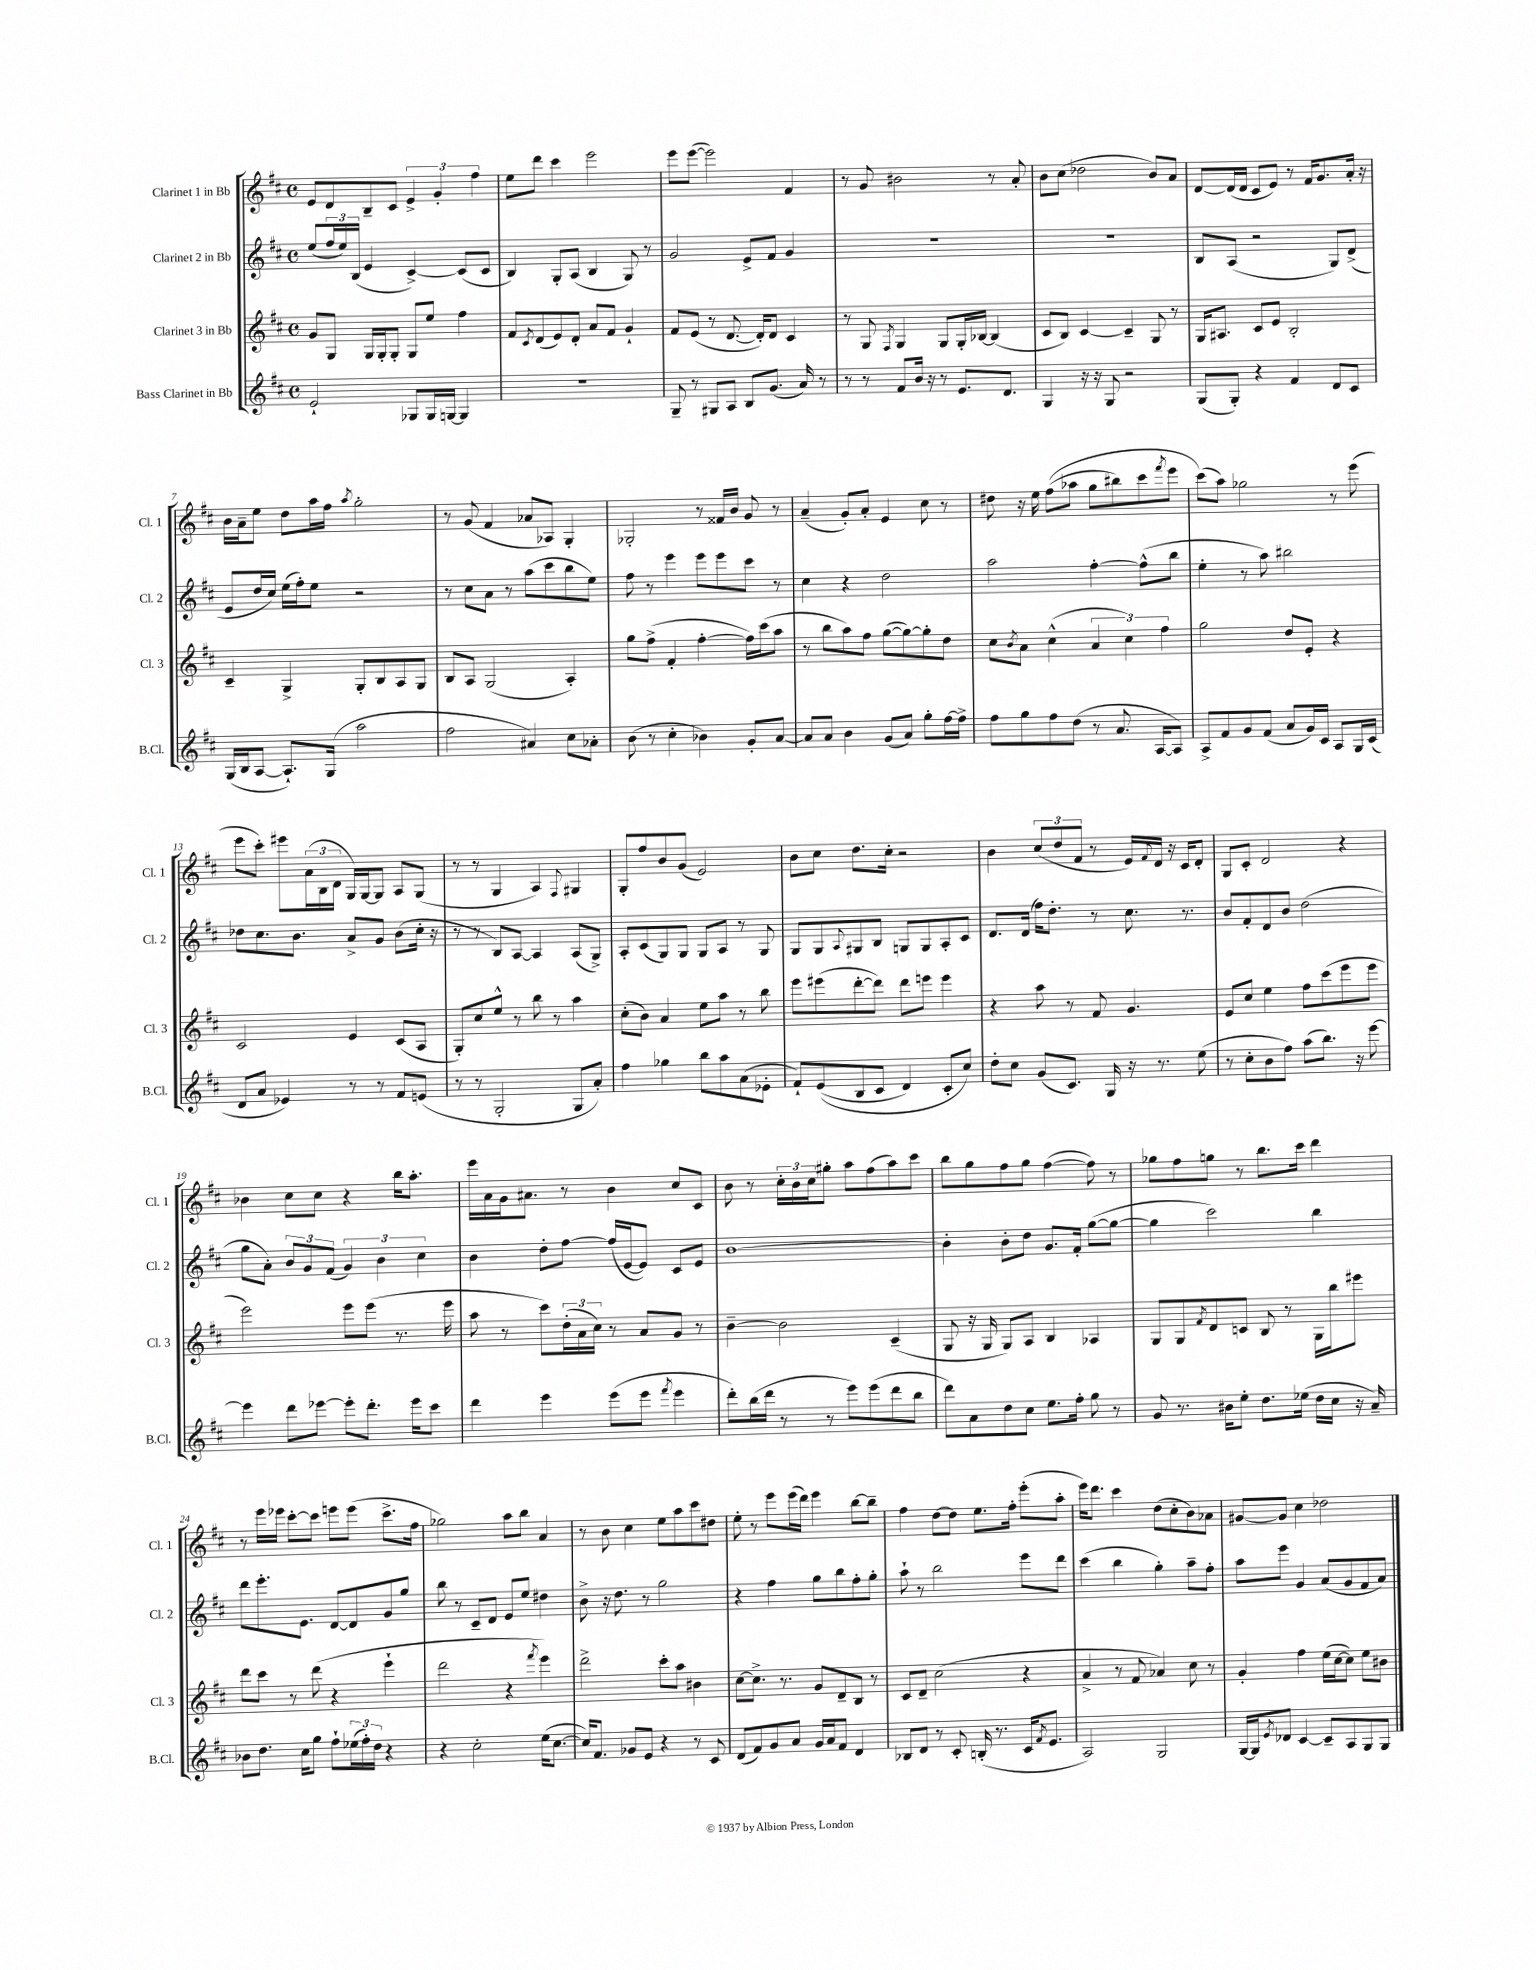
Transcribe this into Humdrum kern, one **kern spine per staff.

**kern	**kern	**kern	**kern
*staff4	*staff3	*staff2	*staff1
*clefG2	*clefG2	*clefG2	*clefG2
*k[f#c#]	*k[f#c#]	*k[f#c#]	*k[f#c#]
*M4/4	*M4/4	*M4/4	*M4/4
*met(c)	*met(c)	*met(c)	*met(c)
2e`	8g	(8ee	8e
.	8G	24ff#	8d
.	.	24ee)	.
.	.	(24B	.
.	16G	4e	8B~
.	16G'	.	.
.	8G'	.	8c#
8G-	8G	[4c#^)	6e^
16G-	8ee	.	.
.	.	.	6g'
[16G	.	.	.
4G]	4ff#	(8c#]	.
.	.	.	6ff#
.	.	8c#	.
=	=	=	=
1r	8f#	4B)	8ee
.	8qc#	.	.
.	(8d	.	8ddd
.	8e)	8G'	4ccc#
.	8d'	(8A	.
.	8a	4B	2eee
.	8f#	.	.
.	4g`	8G)	.
.	.	8r	.
=	=	=	=
8G~	8f#	2g	8eee
8r	(8e	.	([8eee
8G#	8r	.	2eee])
8A	[8.d	.	.
8B	.	8e^	.
.	16d'])	.	.
(8.g	8d	8f#	.
.	4c#	4g	4f#
16a)	.	.	.
8r	.	.	.
=	=	=	=
8r	8r	1r	8r
8r	8G	.	8g
.	8qF#	.	.
8f#	4G	.	2b#
16b	.	.	.
16r	.	.	.
8r	8G	.	.
8.e	16G'	.	.
.	[16B-	.	.
.	(4B-]	.	8r
8.d	.	.	.
.	.	.	8a'
=	=	=	=
4G	8c#	1r	8b
.	8B)	.	(8cc#
16r	[4c#	.	2dd-
16r	.	.	.
8G	.	.	.
2r	4c#~]	.	.
.	8G	.	8b)
.	8r	.	8a
=	=	=	=
(8G	16G	8B	[8d
.	8.A#	.	.
8G')	.	(8A	(16d]
.	.	.	16d
4r	8c#	2r	8c#
.	8e	.	8e)
4f#	2B'	.	8r
.	.	.	16f#
.	.	.	8.g
8d	.	8G)	.
8c#	.	(8d^	16a'
.	.	.	16r
=	=	=	=
(16G	4c#~	8e	16b
16B	.	.	16a~
[8A	.	16dd	8ee
.	.	16cc#)	.
8.A`])	4G^	(16ee	8dd
.	.	16ff#')	.
.	.	8ee	16aa
(16G	.	.	16ff#
.	.	.	8qaa
2aa	8G'	2r	2gg'
.	8B	.	.
.	8A	.	.
.	8G	.	.
=	=	=	=
2ff#	8B	8r	8r
.	8A	8cc#	(8g
.	(2G	8a	4f#
.	.	8r	.
4a#)	.	(8aa	8a-
.	.	8ccc#	8A-)
8cc#	4A')	8bb	4G'
8a-'	.	8ee)	.
=	=	=	=
(8b	8gg	8ff#	2G-'
8r	(8ff#^	8r	.
4cc#'	4f#'	4eee	.
4b-)	[4ff#'	8eee	8r
.	.	8eee	16f##
.	.	.	16b
8g'	16ff#])	8ccc#	8g
.	(16ccc#	.	.
[8a	8aa	8r	8r
=	=	=	=
8a]	8r	4cc#	(4a~
8a	8bb	.	.
4b	8aa)	4r	8g')
.	8ff#	.	8a'
(8g	([8gg	2dd	4e
8a)	8gg_)	.	.
8gg'	8gg']	.	8cc#
[16ff#	8dd	.	8r
16ff#^]	.	.	.
=	=	=	=
8ff#	8cc#	2aa	8dd#
.	8qb	.	.
8gg	8a	.	16r
.	.	.	16ee
8ff#	(4cc#^^	.	&((8ff#
(8dd	.	.	8aa-
8r	6a	[4ff#'	8gg
8.a	.	.	8bb#)
.	6cc#)	.	.
.	.	(8ff#^^]	8ccc#
[16A	.	.	.
.	6ff#	.	.
.	.	.	8qfff#
8A])	.	8bb	8eee
=	=	=	=
8A^	2gg	4ee'	(8ccc#&)
8f#	.	.	8aa)
8g	.	8r	2gg-
(8f#	.	8aa)	.
8a	8dd	2bb#	.
16g)	8e'	.	.
16c#	.	.	.
8A	4r	.	8r
16G	.	.	(8eee
(16c#	.	.	.
=	=	=	=
8d	2c#	8dd-	8eee
8a	.	8.cc#	8ccc#')
4e-)	.	.	8eee#
.	.	8.b	.
.	.	.	(24a
.	.	.	24B
.	.	.	24d
8r	4e	8a^	16G)
.	.	.	[16G
8r	.	8g	8G]
8f#	(8c#	(8b	8A
(8e	8A	16cc#'	(8G
.	.	16r	.
=	=	=	=
8r	8G')	8r	8r
8r	8cc#	8r	8r
2G'	8ee^^	8B)	4G
.	8r	[8A	.
.	8bb	4A]	4A)
.	8r	.	.
.	.	.	8qqF#
8G	4aa	(8A	4G#
8a')	.	8G^)	.
=	=	=	=
4ff#	(8cc#'	8A'	8G'
.	8b)	(8c#	8ff#
4gg-	4a	8G)	8b
.	.	8G	(8g
8bb	8ee	8G	2e)
8aa	8aa	8A	.
(8a	8r	8r	.
8e-'	8bb	8G	.
=	=	=	=
8f#`)	8eee	8G	8b
&((8e	(8eee#	8G	8cc#
.	.	8qqA	.
8B	[8ddd'	8G#	8.dd
8c#	8ddd])	8B	.
.	.	.	16cc#'
4d)	8ddd	8G	2r
.	8eee	8G	.
8c#'	4eee	8A'	.
8cc#&)	.	8c#	.
=	=	=	=
8dd'	4r	8.d	4b
8cc#	.	.	.
.	.	(16d	.
(8g	8aa	16ff#)	(12cc#
.	.	8.dd'	.
.	.	.	12dd
8.c#)	8r	.	.
.	.	.	12f#
.	8f#	8r	8r
16G	.	.	.
16r	4.g	8.cc#	16e)
.	.	.	8qqf#
8.r	.	.	16d
.	.	.	16r
.	.	8.r	16c#
(8ee	.	.	8d'
=	=	=	=
8r	8e	8b	8G
8cc#'	8cc#	8f#'	8c#'
8b	4ee	8d	2d
8ff#)	.	8b	.
(8aa	8ff#	(2dd	.
8.bb)	(8ccc#	.	.
.	8eee	.	4r
16r	.	.	.
[8eee	8eee	.	.
=	=	=	=
4eee]	2eee)	8gg	4b-
.	.	8a')	.
8ddd	.	12b	8cc#
.	.	12g	.
[8eee-	.	.	8cc#
.	.	(12f#	.
8eee-']	8eee	6g)	4r
8.ddd'	(8eee	.	.
.	.	6b	.
.	8.r	.	16bb
16eee-	.	.	8.aa'
.	.	6cc#	.
8ccc#	.	.	.
.	16eee	.	.
=	=	=	=
4ddd	8aa	4b	16eee
.	.	.	16a
.	8r	.	16g
.	.	.	8.a#
4eee	8ccc#)	8dd'	.
.	(24dd'	[8ff#	8r
.	24a	.	.
.	24cc#)	.	.
(8eee	8r	(16ff#]	4b
.	.	[16e	.
8eee	8a	8e])	.
8qfff#	.	.	.
4eee	8g	8c#	8cc#
.	8r	8e	8c#
=	=	=	=
8ddd')	[4b~	[1b	8b
(16bb	.	.	8r
16ddd	.	.	.
8r	2b]	.	24cc#'
.	.	.	24b
.	.	.	24cc#
8r	.	.	8gg#'
8eee)	.	.	8aa
(8eee	.	.	(8ff#
8ddd	(4c#~	.	8aa)
8bb	.	.	8ccc#
=	=	=	=
8ddd)	8G	4b']	8bb
8a	16r	.	8gg
.	16G	.	.
8dd	8G)	8b'	8ff#
8cc#	8A	8dd	8gg
8.ee	4B	8.g	([4ff#
16ff#'	.	16f#'	.
8gg	4A-	([8gg	8ff#])
8r	.	8gg_	8r
=	=	=	=
8g	8G	4gg]	8gg-
8.r	8G	.	8ff#
.	8qf#	.	.
.	8d	2ccc#)	8gg
16b#	.	.	.
8ee'	8c	.	8r
8.dd	8B	.	8.bb
.	8r	.	.
(16ee-	.	.	16ccc#
16dd	16G	4bb	4ddd
16cc#	16bb	.	.
16r	8eee#	.	.
16a~)	.	.	.
=	=	=	=
8b-	8ddd	8ddd	8r
8.dd	8ccc#	8.eee'	16eee
.	.	.	16eee-
.	8r	.	[8ccc#'
16cc#	.	8.e	.
8gg	(8ddd	.	8ccc#]
8ff#`	4r	[8d	8eee
(24ee-	.	8d]	(8eee
24ff#')	.	.	.
24dd	.	.	.
4r	4eee`	8g	8.ccc#^
.	.	8gg	.
.	.	.	16ff#
=	=	=	=
4r	2ddd	8bb	2gg-)
.	.	8r	.
2cc#'	.	8c#~	.
.	.	8d	.
.	4r	8e	8aa
.	.	8ee	8bb
.	8qfff#	.	.
(16ee	4eee)	4dd#	4a
[8.cc#	.	.	.
=	=	=	=
16cc#])	2ddd^	8b^	8r
8.f#	.	.	.
.	.	16r	8b
.	.	8.dd	.
8g-	.	.	4cc#
8e	.	8r	.
4r	8ccc#'	2gg	8ee
.	8aa	.	8aa
8r	4b#	.	8ccc#
8c#	.	.	8dd#
=	=	=	=
(8d	[8cc#	4r	8ee'
8f#)	8.cc#^]	.	8r
8g	.	4ff#	8eee
.	8.r	.	.
8a	.	.	(16eee
.	.	.	16ddd)
16g	8g	8gg	4eee
16a	.	.	.
8f#	8d~	8bb	.
4d	8B	8ff#'	[8bb
.	8r	8gg'	8bb~]
=	=	=	=
8B-	8c#	8aa`	4ff#
8d	8d~	8r	.
8r	(2cc#	2bb	[8dd
8c#'	.	.	8dd]
(16B'	.	.	8.ee
8.r	.	.	.
.	.	.	16ff#'
16c#	4r	8eee	(8eee'
8qf#	.	.	.
8.e	.	.	.
.	.	8ddd	8aa'
=	=	=	=
2A)	4a^	(4ccc#	16eee)
.	.	.	8.ddd
.	8r	4bb	4ccc#
.	8f#	.	.
2G	4a-)	4gg')	(8dd
.	.	.	8cc#'
.	8cc#	8aa~	8b)
.	8r	8ff#'	8a-
=	=	=	=
[16G	4g'	8aa	[8g#
16G]	.	.	.
8qe	.	.	.
8d-	.	8eee	8g#]
[4c#	4ff#	4g	4cc#
8c#~]	(16ee	(8a	2dd-
.	[16cc#	.	.
8A	8cc#])	8g	.
8G	8ee	8f#	.
8G	8b#	8a)	.
==	==	==	==
*-	*-	*-	*-
